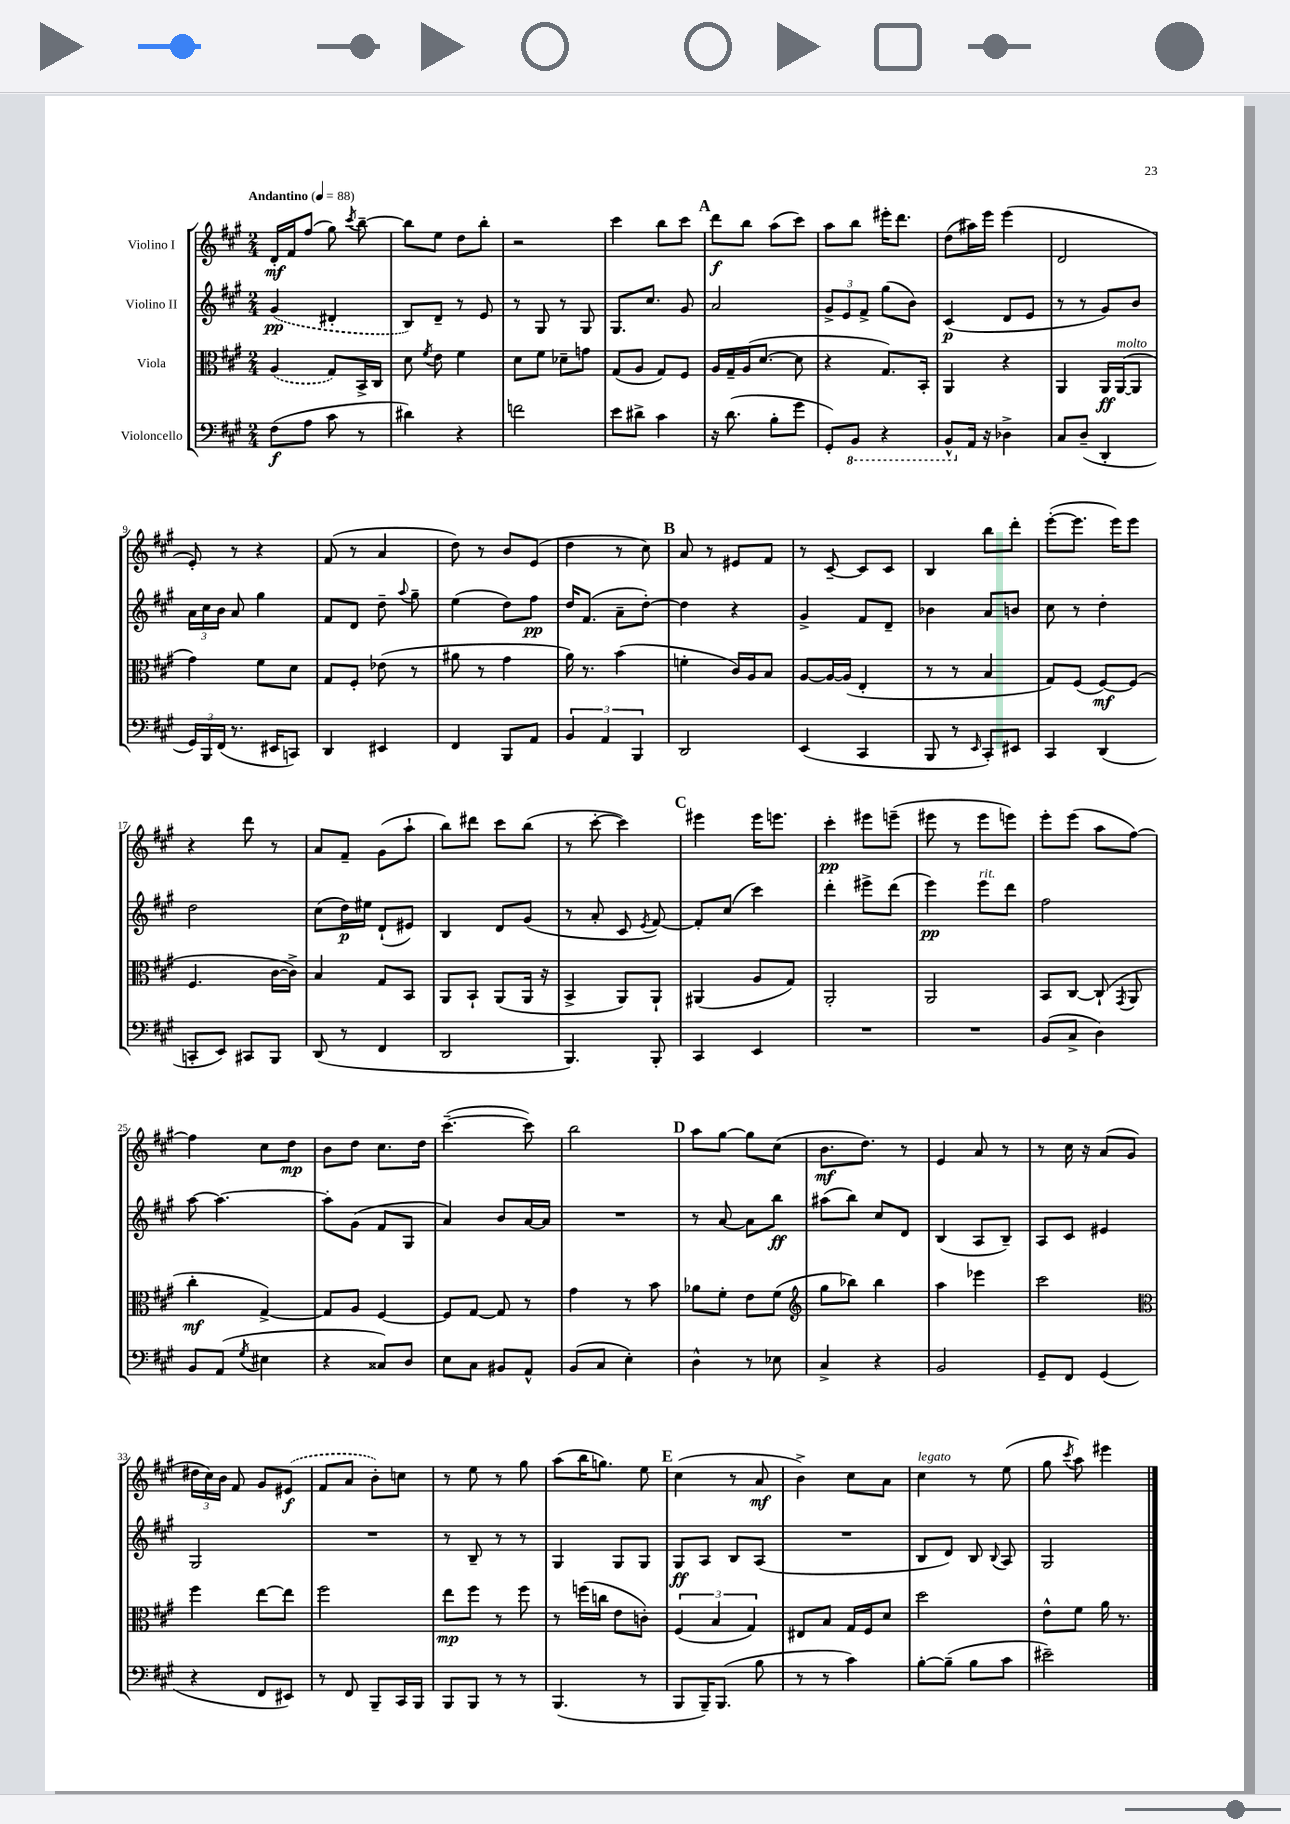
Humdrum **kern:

**kern	**kern	**kern	**kern
*staff4	*staff3	*staff2	*staff1
*clefF4	*clefC3	*clefG2	*clefG2
*k[f#c#g#]	*k[f#c#g#]	*k[f#c#g#]	*k[f#c#g#]
*M2/4	*M2/4	*M2/4	*M2/4
*MM88	*MM88	*MM88	*MM88
(8F#\L	(4A/	(4g#/	16d'/LL
.	.	.	16f#/J
8A\J	.	.	(8ff#/J
8c#\	8G#/L)	4d#'/	8gg#\)
.	.	.	8qccc#/
8r	16BB^/L	.	[8bb~\
.	16C#/JJ	.	.
=	=	=	=
4d#\)	8d\	8B/L)	8bb\]L
.	8qf#/	.	.
.	8e\	8d~/J	8ee\J
4r	4f#\	8r	8dd\L
.	.	8e/	8bb'\J
=	=	=	=
2f\	8d\L	8r	2r
.	8f#\J	8G#/	.
.	8d-~\L	8r	.
.	8g\J	8G#/	.
=	=	=	=
8e\L	(8G#/L	8.G#/L	4ccc#\
8d#^\J	8A/J	.	.
.	.	8.cc#/J	.
4c#\	8G#/L)	.	8bb\L
.	8F#/J	8g#/	8ccc#\J
=	=	=	=
16r	16A/LL	2a/	8ddd\L
(8.d\	16G#~/	.	.
.	(16A/J	.	8bb\J
.	[8.d/J	.	.
8B'\L	.	.	(8aa\L
8g#\J	8d\]	.	8ccc#\J)
=	=	=	=
8GG#'/L)	4r	12g#^/L	8aa\L
.	.	12e/	.
8BBB/J	.	.	8bb\J
.	.	12f#^/J	.
4r	8.G#/L)	(8gg#\L	16eee#'\LK
.	.	.	8.ddd\J
.	.	8b\J)	.
.	16BB'/Jk	.	.
=	=	=	=
8BBB^^/L	4AA/	(4c#/	(8dd\L
16AA/Jk	.	.	16aa#\L)
16r	.	.	16eee\JJ
4D-^\	4r	8d/L	(4eee\
.	.	8e/J	.
=	=	=	=
8C#/L	4AA/	8r	2d/
(8D~/J	.	8r	.
4DD'/	16AA/LL	8g#/L)	.
.	([16AA/J	.	.
.	8AA/]J	8b/J	.
=	=	=	=
24GG#/LL)	4g#\)	24a\LL	8e'/)
24BBB/	.	24cc#\	.
(24FF#/JJ	.	24b\JJ	.
8.r	.	8a/	8r
.	8f#\L	4gg#\	4r
16EE#/LK	.	.	.
8CC/J)	8d\J	.	.
=	=	=	=
4DD/	8G#/L	8f#/L	(8f#/
.	8F#'/J	8d/J	8r
4EE#/	(8e-\	8dd~\	4a/
.	.	8qqaa/	.
.	8r	8gg#~\	.
=	=	=	=
4FF#/	8a#\	(4ee\	8dd\)
.	8r	.	8r
8BBB/L	4g#\	8dd\L)	8b/L
8AA/J	.	8ff#\J	(8e/J
=	=	=	=
6BB/	16a\)	16dd/LK	4dd\
.	8.r	(8.f#/J	.
6AA/	.	.	.
.	(4b\	8a~\L	8r
6BBB/	.	.	.
.	.	[8dd'\J)	8cc#\)
=	=	=	=
2DD/	4f'\	4dd\]	8a/
.	.	.	8r
.	16c#/LL)	4r	8e#/L
.	16A/J	.	.
.	8B/J	.	8f#/J
=	=	=	=
(4EE/	[8A/L	4g#^/	8r
.	16A/_L	.	[8c#~/
.	(16A/]JJ	.	.
4CC#/	4E'/	8f#/L	8c#/]L
.	.	8d~/J	8c#/J
=	=	=	=
8BBB/	8r	4b-\	4B/
8r	8r	.	.
16qqEE/	.	.	.
8CC#'/L)	4B/	8a/L	8bb\L
8EE#/J	.	8b/J	8ddd'\J
=	=	=	=
4CC#/	8G#/L)	8cc#\	([8eee'\L
.	(8F#/J	8r	8.eee\]J
(4DD/	[8F#/L)	4dd'\	.
.	.	.	16eee\LK)
.	(8F#/]J	.	8eee\J
=	=	=	=
8CC'/L	4.F#/	2dd\	4r
8EE/J)	.	.	.
8CC#/L	.	.	8ddd\
8BBB/J	[16c#\LL	.	8r
.	16c#^\]JJ)	.	.
=	=	=	=
(8DD/	4B/	(8cc#\L	8a/L
8r	.	16dd\L)	8f#~/J
.	.	16ee#\JJ	.
4FF#/	8G#/L	(8d`/L	(8g#\L
.	8BB/J	8e#/J)	8aa`\J
=	=	=	=
2DD/	8AA/L	4B/	8bb\L)
.	8BB`/J	.	8ddd#\J
.	(8AA/L	8d/L	8ccc#\L
.	16AA/Jk	(8g#/J	(8bb\J
.	16r	.	.
=	=	=	=
4.BBB/)	4BB^/	8r	8r
.	.	8a'/	[8ccc#'\
.	8AA/L)	8c#/	4ccc#\])
.	.	8qe/	.
8BBB'/	8AA`/J	[8f#/)	.
=	=	=	=
4CC#/	(4AA#/	8f#'/]L	4eee#\
.	.	(8cc#/J	.
4EE/	8A/L	4ccc#\)	16eee#\LK
.	.	.	8.eee\J
.	8G#/J)	.	.
=	=	=	=
2r	2AA'/	4ddd'\	4ccc#'\
.	.	8eee#^\L	8eee#\L
.	.	(8ddd\J	(8eee~\J
=	=	=	=
2r	2AA/	4eee\)	8eee#\
.	.	.	8r
.	.	8eee\L	8eee#\L
.	.	8ddd\J	8eee\J)
=	=	=	=
(8BB/L	8BB/L	2ff#\	8eee'\L
8C#^/J	[8C#/J	.	(8eee\J
4D\)	(8C#`/]	.	8aa\L
.	8qGG#/	.	.
.	8AA/	.	[8ff#\J)
=	=	=	=
8BB/L	4cc#'\	[8aa\	4ff#\]
(8AA/J	.	4.aa\_	.
8qG#/	.	.	.
4E#\	[4G#^/)	.	8cc#\L
.	.	.	8dd\J
=	=	=	=
4r	8G#/]L	8aa'\]L	8b\L
.	8A/J	(8g#\J	8dd\J
8C##/L)	[4F#/	8f#/L	8.cc#\L
8D/J	.	8G#/J	.
.	.	.	16dd\Jk
=	=	=	=
8E\L	8F#/]L	4a/)	([4.ccc#~\
8C#\J	[8G#/J	.	.
8BB#/L	8G#/]	8b/L	.
8AA^^/J	8r	[16a/L	8ccc#\])
.	.	16a/]JJ	.
=	=	=	=
(8BB/L	4g#\	2r	2bb\
8C#/J	.	.	.
4E'\)	8r	.	.
.	8b\	.	.
=	=	=	=
4D^^\	8a-\L	8r	8aa\L
.	8f#'\J	[8a/	[8gg#\J
8r	8e\L	8a\]L	8gg#\]L
8E-\	(8f#\J	8bb\J	(8cc#\J
=	=	=	=
*	*clefG2	*	*
4C#^/	8gg#\L	(8aa#\L	8.b\L
.	8bb-\J)	8bb\J)	.
.	.	.	8.dd\J)
4r	4bb-\	8cc#/L	.
.	.	8d/J	8r
=	=	=	=
2BB/	4aa\	(4B/	4e/
.	4eee-\	8A/L	8a/
.	.	8B~/J)	8r
=	=	=	=
8GG#~/L	2ccc#\	8A/L	8r
8FF#/J	.	8c#/J	16cc#\
.	.	.	16r
(4GG#/	.	4e#/	(8a/L
.	.	.	8g#/J
=	=	=	=
*	*clefC3	*	*
4r	4ff#\	2G#/	24dd#\LL
.	.	.	24cc#\)
.	.	.	24b\JJ
.	.	.	8f#/
8FF#/L	[8ee\L	.	8g#/L
8EE#/J)	8ee\]J	.	(8e#/J
=	=	=	=
8r	2ff#\	2r	8f#/L
8FF#/	.	.	8a/J
8BBB~/L	.	.	8b'\L)
16CC#/L	.	.	8cc\J
16BBB/JJ	.	.	.
=	=	=	=
8BBB/L	8ee\L	8r	8r
8BBB/J	8ff#\J	8B~/	8ee\
8r	8r	8r	8r
8r	8ff#\	8r	8gg#\
=	=	=	=
(4.BBB/	8r	4G#/	(8aa\L
.	(16ff\LL	.	16bb\K
.	16cc\JJ	.	8.gg\J)
.	8e\L	8G#/L	.
8r	8c'\J)	8G#/J	8ee\
=	=	=	=
8BBB/L	(6F#/	8G#/L	(4cc#\
16BBB~/K)	.	8A/J	.
.	6B/	.	.
(8.BBB/J	.	.	.
.	.	8B/L	8r
.	6G#/)	.	.
8B\	.	(8A/J	8a/
=	=	=	=
8r	8E#/L	2r	4b^\)
8r	8B/J	.	.
4c#\)	16G#/LL	.	8cc#\L
.	16F#/J	.	.
.	8d/J	.	8a\J
=	=	=	=
[8B'\L	2dd\	8B/L	4cc#\
(8B~\]J	.	8d/J)	.
8B\L	.	8B/	8r
.	.	8qqB/	.
8c#\J	.	8A/	(8ee\
=	=	=	=
2e#~\)	8e^^\L	2G#/	8gg#\
.	.	.	8qccc#/
.	8f#\J	.	8aa\)
.	16a\	.	4eee#\
.	8.r	.	.
==	==	==	==
*-	*-	*-	*-
